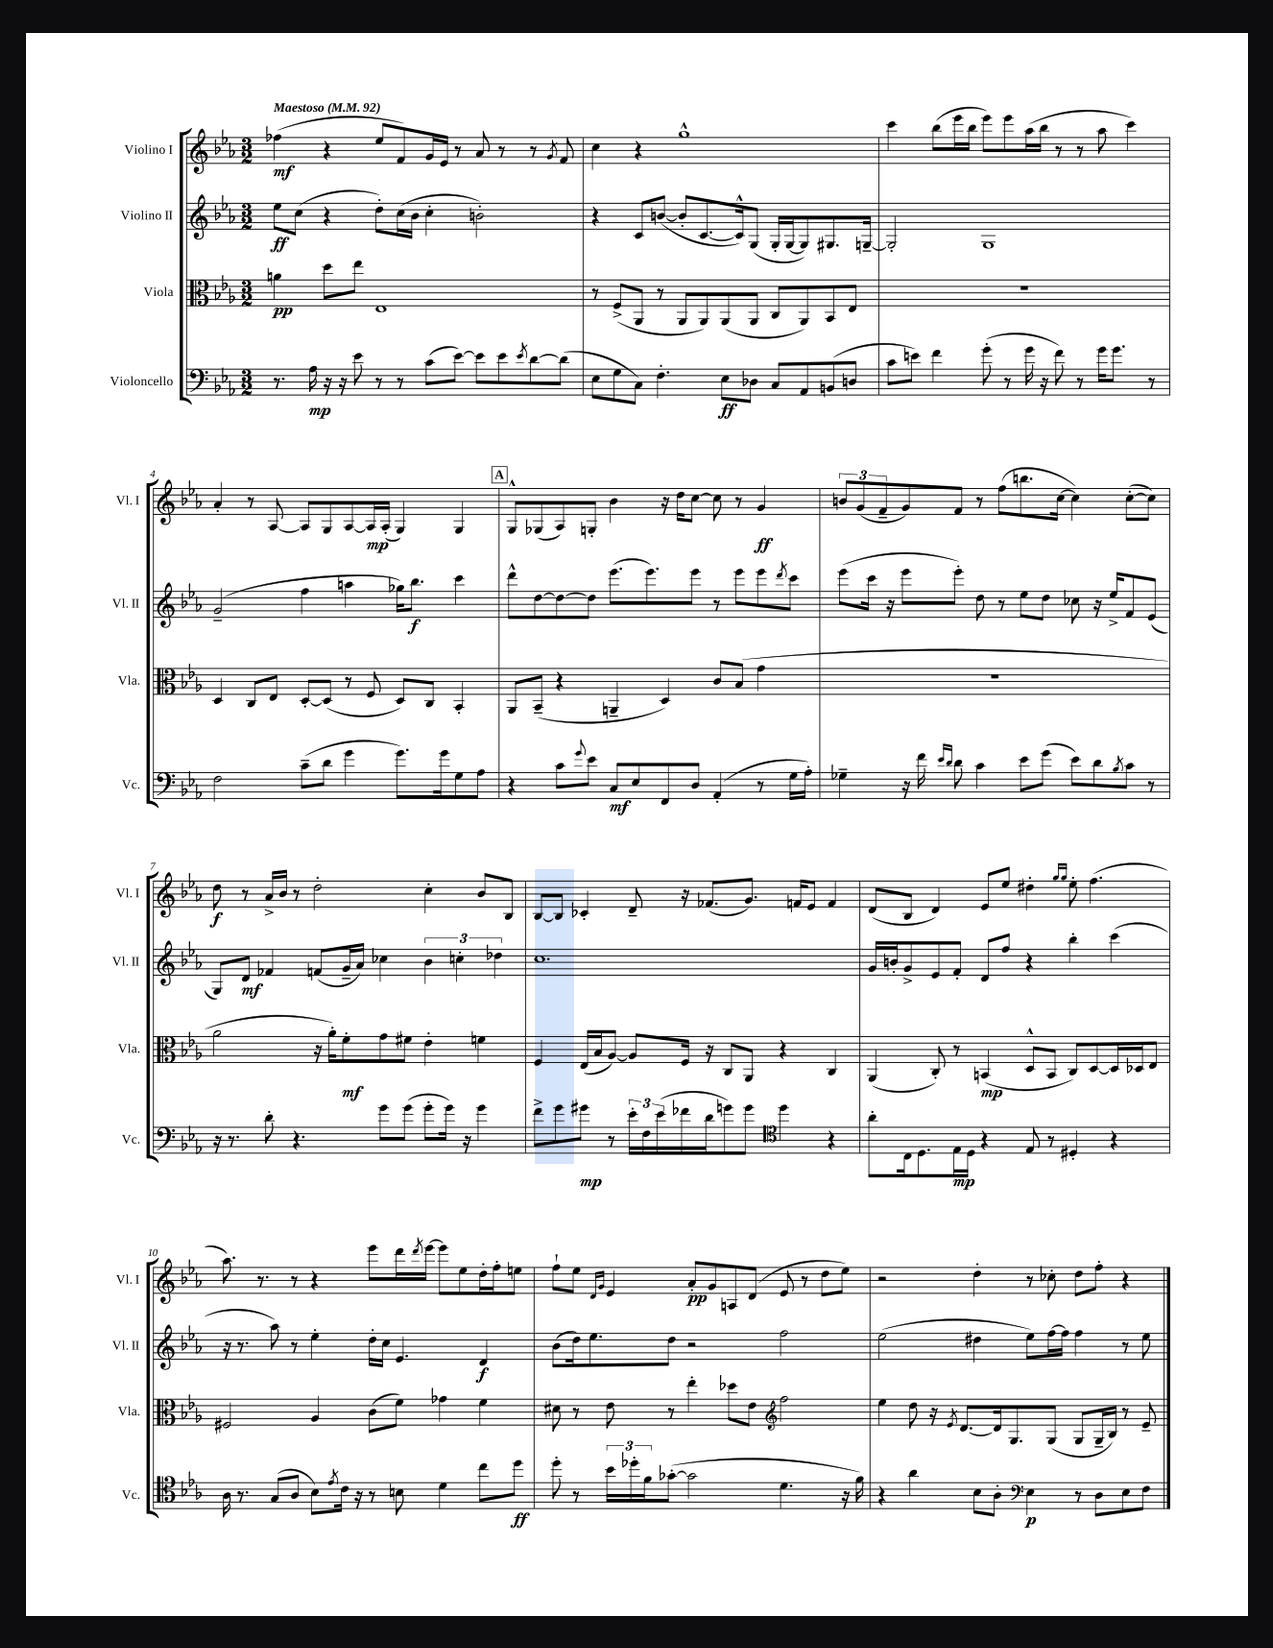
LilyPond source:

<<
\new StaffGroup <<
\new Staff = "s0" \with { instrumentName = "Violino I" shortInstrumentName = "Vl. I" } {
    \clef treble \key ees \major \numericTimeSignature \time 3/2 \tempo "Maestoso" 4 = 92
    fes''4\mf( r4 ees''8 f'8) g'16 ees'16 r8 aes'8 r8 r8 \acciaccatura { g'8 } f'8 |
    c''4 r4 g''1-^ |
    c'''4 bes''8( ees'''16 bes''16 ees'''8) ees'''8 aes''16( bes''16 r8 r8 aes''8 c'''4) |
    aes'4-. r8 aes8~ aes8 g8 aes8~ aes16\mp aes16-.( g4) g4 |
    \mark \markup { \box "A" } g8-^ ges8( aes8) g8-. bes'4 r16 d''16 c''8~ c''8 r8 g'4\ff |
    \tuplet 3/2 { b'8 g'8( f'8-- } g'8) f'8 r8 f''8( b''8. c''16~ c''4) c''8~-.( c''8) |
    d''8\f r8 aes'16-> bes'16 r8 d''2-. c''4-. bes'8 bes8 |
    bes8~ bes8 ces'4-. d'8-- r16 fes'8.( g'8.) f'16 ees'8 f'4 |
    d'8( bes8 d'4) ees'8 ees''8 dis''4-. \grace { g''16 g''16 } ees''8-. f''4.( |
    aes''8.) r8. r8 r4 ees'''8 d'''16 \acciaccatura { d'''8 } ees'''16~ ees'''8 ees''8 d''16-. f''16-. e''8 |
    f''8-! ees''8 \grace { d'16 g'16 } ees'4 aes'8-.\pp g'8 a8 d'8( ees'8 r8 d''8 ees''8) |
    r2 d''4-. r8 ces''8-. d''8 f''8-. r4 \bar "|." |
}
\new Staff = "s1" \with { instrumentName = "Violino II" shortInstrumentName = "Vl. II" } {
    \clef treble \key ees \major \numericTimeSignature \time 3/2
    ees''8\ff c''8( r4 d''8-.) c''16( bes'16 c''4-. b'2-.) |
    r4 c'8 b'8~( b'8-. c'8.~ c'16-^) g8( g16-. g16~ g8) gis8. g16~-- |
    g2-. g1 |
    g'2--( f''4 a''4 ges''16) bes''8.\f c'''4 |
    \mark \markup { \box "A" } d'''8-^ d''8~ d''8~ d''8 ees'''8.( ees'''8.) ees'''8 r8 ees'''8 ees'''8 \acciaccatura { d'''8 } c'''8 |
    ees'''8( c'''16 r16 ees'''8 ees'''8-.) d''8 r8 ees''8 d''8 ces''8 r16 ees''16-> f'8 ees'8( |
    g8) d'8\mf fes'4 f'8( g'16-- aes'16) ces''4 \tuplet 3/2 { bes'4 c''4-. des''4 } |
    c''1. |
    g'16 b'16-. g'8-> ees'8 f'8-. d'8 f''8 r4 bes''4-. c'''4( |
    r16 r8. aes''8) r8 ees''4-. d''16-. c''16 ees'4. d'4\f |
    bes'8( d''16) ees''8. d''8 r2 f''2 |
    ees''2( dis''4 ees''8) f''16~ f''16 f''4 r8 ees''8 \bar "|." |
}
\new Staff = "s2" \with { instrumentName = "Viola" shortInstrumentName = "Vla." } {
    \clef alto \key ees \major \numericTimeSignature \time 3/2
    a'4\pp d''8 ees''8 ees1 |
    r8 f8->( aes,8 r8 aes,8 aes,8) aes,8( aes,8 c8 aes,8) bes,8 ees8 |
    R1. |
    d4 c8 ees8 d8~-. d8( r8 f8 d8) c8 bes,4-. |
    \mark \markup { \box "A" } aes,8 bes,8--( r4 a,4-- d4) c'8 bes8( g'4 |
    R1. |
    aes'2 r16 aes'16-.) f'8-.\mf g'8 fis'8 ees'4-. f'4 |
    f4 ees16( bes16 aes8~) aes8 f16 r16 c8 aes,8 r4 c4 |
    aes,4( c8-.) r8 b,4\mp( d8-^ b,8 c8) d8~ d16 des16 ees8 |
    fis2 aes4 c'8( f'8) ges'4 f'4 |
    dis'8 r8 ees'8 r8 ees''4-. des''8 ees'8 \clef treble f''2 |
    ees''4 d''8 r16 \acciaccatura { ees'8 } d'8.~ d'16 g8. g8( g8 g16-- bes16) r8 ees'8-- \bar "|." |
}
\new Staff = "s3" \with { instrumentName = "Violoncello" shortInstrumentName = "Vc." } {
    \clef bass \key ees \major \numericTimeSignature \time 3/2
    r8. aes16\mp r16 r16 ees'8 r8 r8 c'8( ees'8~) ees'8 ees'8 \acciaccatura { ees'8 } d'8~ d'8( |
    ees8 g8 c8) f4.-. ees8\ff des8 c8 aes,8 b,8( d8 |
    c'8 e'8) f'4 g'8-.( r8 g'16 r16 f'8) r8 g'16 g'8. r8 |
    f2 c'8--( d'8 g'4 g'8.) g'16 g8 aes8 |
    \mark \markup { \box "A" } r4 c'8 \appoggiatura { g'8 } ees'8 c8\mf ees8 f,8 d8 aes,4-.( r8 g16 aes16-.) |
    ges4-- r16 f'16 \grace { ees'16 d'16 } d'8 c'4 ees'8 g'8( ees'8) d'8 \acciaccatura { bes8 } c'8 r8 |
    r16 r8. d'8-. r4. g'8 g'8( g'8-. g'16) r16 g'4 |
    f'8-> g'8 gis'8\mp r8 \tuplet 3/2 { ees'16-. f16 ees'16( } fes'16 d'16 g'8) g'8 \clef tenor d''4 r4 |
    aes'8-. c16 d8. ees16\mp d16 r4 ees8 r8 dis4-. r4 |
    aes16 r8. g8( aes8 bes8) \acciaccatura { ees'8 } c'16 r16 r8 b8 d'4 c''8 d''8\ff |
    d''8-. r8 \tuplet 3/2 { bes'16 des''16-. f'16 } ges'8~-.( ges'2 d'4. r16 f'16) |
    r4 aes'4 bes8 aes8-. \clef bass ees4\p r8 d8 ees8 f8 \bar "|." |
}
>>
>>
